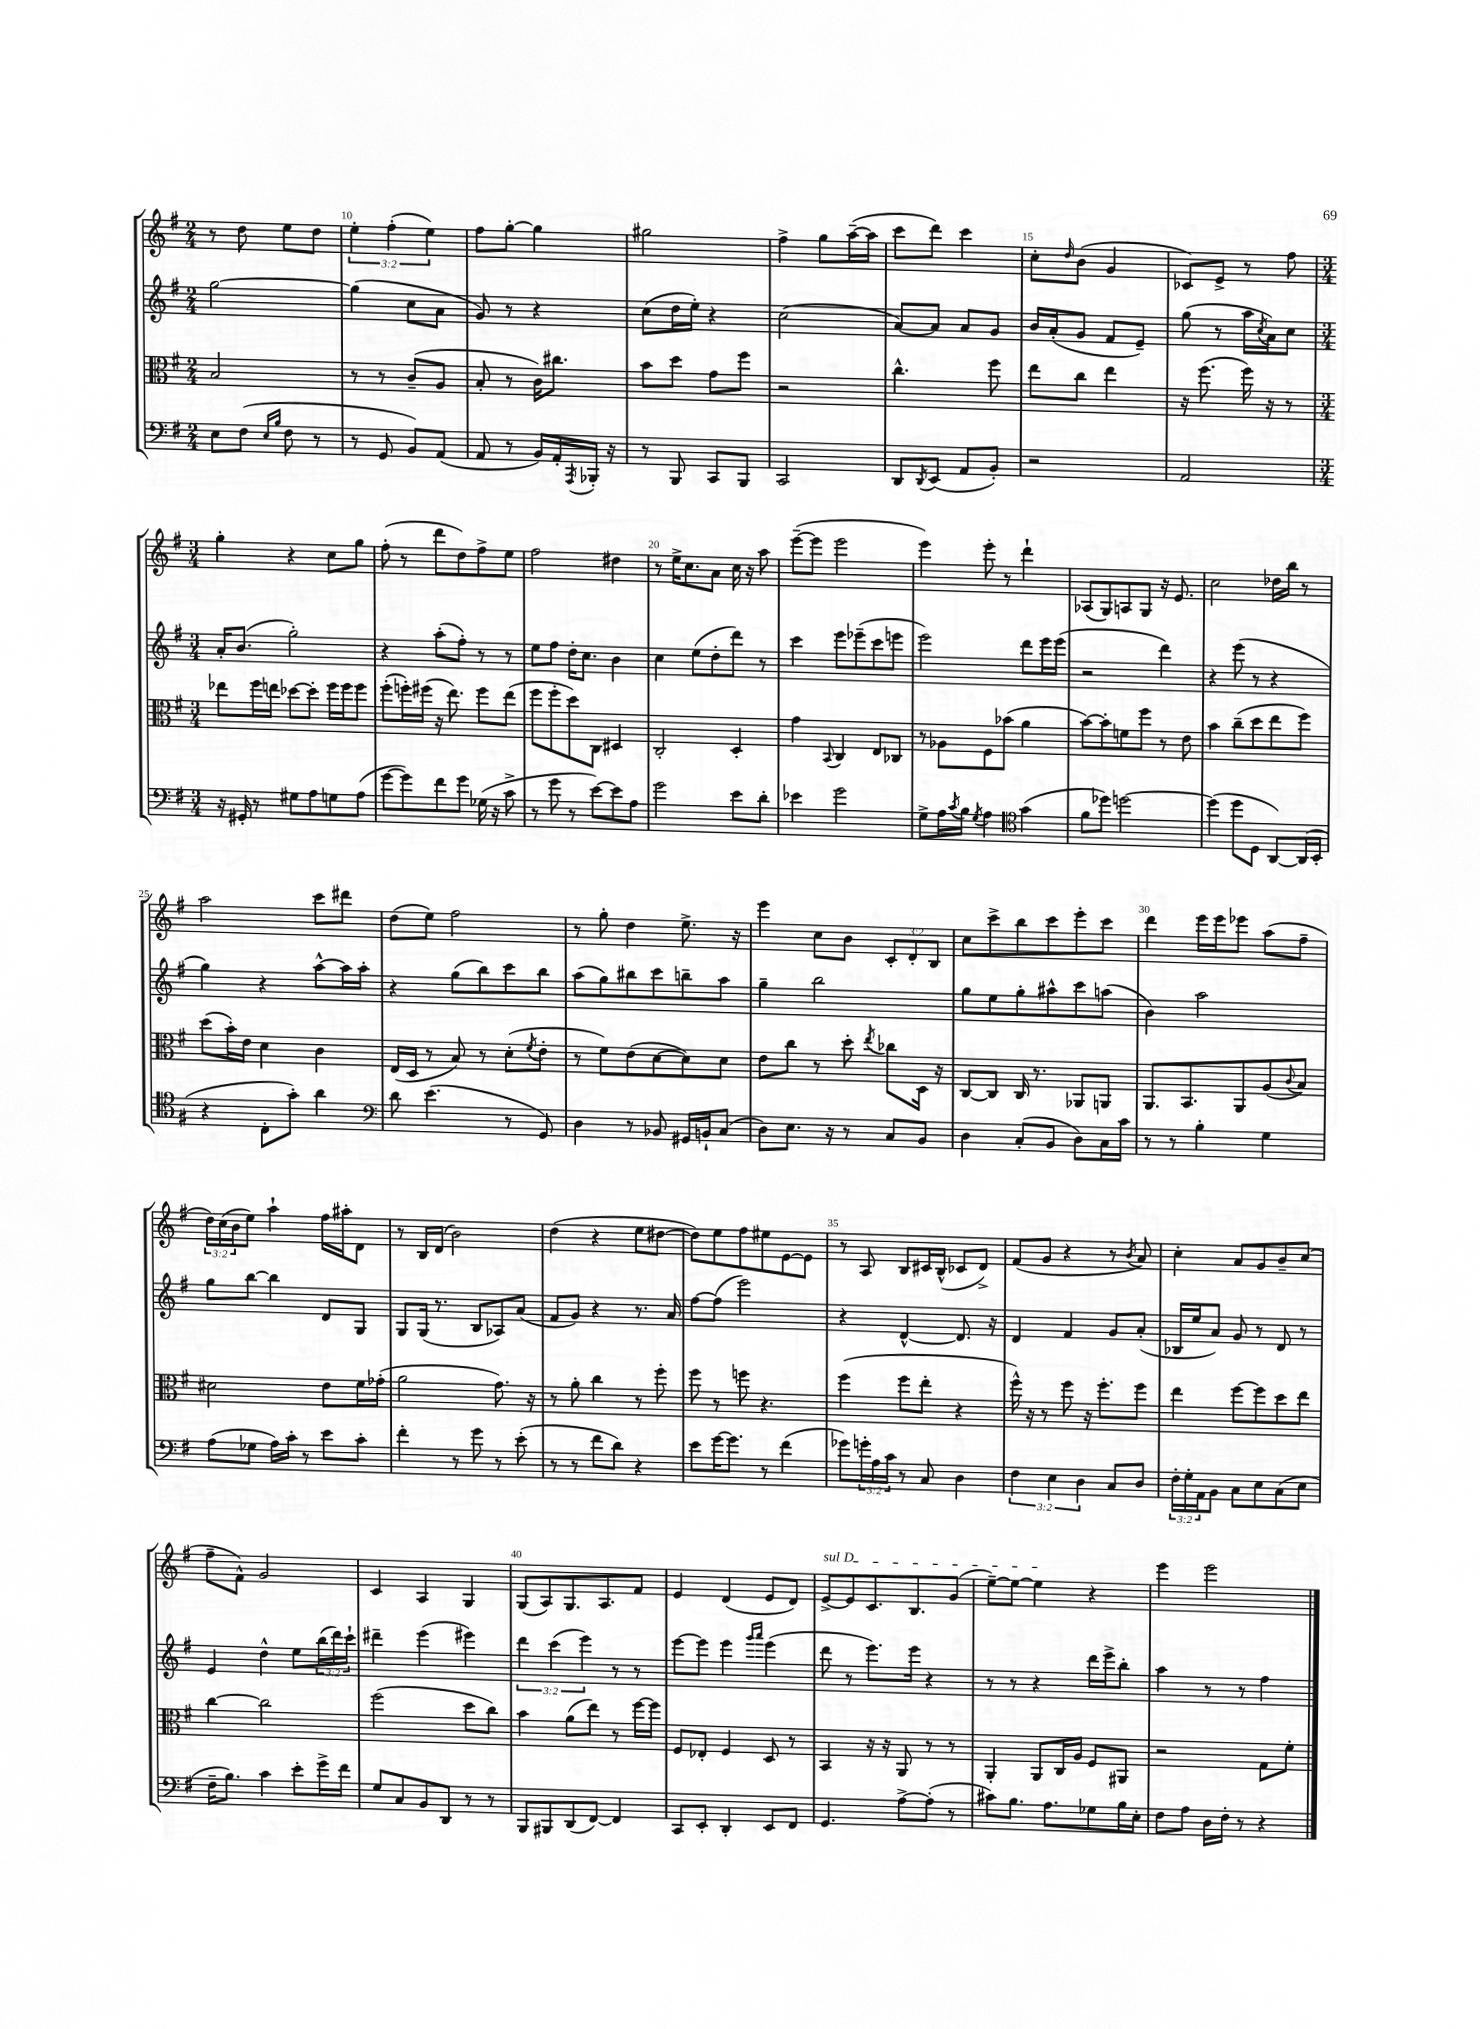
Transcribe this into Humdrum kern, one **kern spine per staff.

**kern	**kern	**kern	**kern
*staff4	*staff3	*staff2	*staff1
*clefF4	*clefC3	*clefG2	*clefG2
*k[f#]	*k[f#]	*k[f#]	*k[f#]
*M2/4	*M2/4	*M2/4	*M2/4
8E	2B	[2gg	8r
(8F#	.	.	8dd
16qqE	.	.	.
16qqB	.	.	.
8F#	.	.	8ee
8r	.	.	8dd
=	=	=	=
8r	8r	(4gg]	6ee'
8GG	8r	.	.
.	.	.	(6ff#'
8BB)	(8c~	8cc	.
.	.	.	6ee)
(8AA	8A	8a	.
=	=	=	=
8AA	8B'	8g)	8ff#
8r	8r	8r	[8gg'
16BB)	16c)	4r	4gg]
16AA'	8.cc#	.	.
8qAAA	.	.	.
16BBB-'	.	.	.
16r	.	.	.
=	=	=	=
8r	8b	(8cc	2gg#
8BBB	8dd	16dd	.
.	.	16ee')	.
8CC	8g	4r	.
8BBB	8ff#	.	.
=	=	=	=
2CC	2r	(2cc	4ff#^
.	.	.	8gg
.	.	.	([16aa~
.	.	.	16aa]
=	=	=	=
8DD	4.cc^^	[8a)	8ccc
8qDD	.	.	.
(8EE	.	8a]	8ddd)
8AA	.	8a	4ccc
8BB')	8ff#	8g	.
=	=	=	=
2r	8ee	16b	8cc'
.	.	(16a'	.
.	.	.	16qqdd
.	8cc	8g	(8b
.	4ee	8f#	4g
.	.	8e~)	.
=	=	=	=
2AA	16r	(8gg	8c-)
.	(8.ff#	.	.
.	.	8r	8e^
.	16ff#)	16aa	8r
.	.	8qcc	.
.	16r	16a)	.
.	8r	8cc	8ff#
=	=	=	=
*M3/4	*M3/4	*M3/4	*M3/4
16r	8ee-	16a'	4gg'
16GG#'	.	(8.b	.
8r	16ff#	.	.
.	16ee	.	.
8G#	[8dd-	2gg')	4r
8A	8dd-']	.	.
8G	16ff#	.	8cc
.	16ff#	.	.
(8A	8ff#	.	8gg
=	=	=	=
[8g	(8ff#'	4r	(8ff#'
8g])	16ff')	.	8r
.	(16ff#	.	.
8f#	16r	(8aa'	8ddd
.	8.ee)	.	.
8g	.	8ff#')	8dd)
(16G-	8ff#	8r	8ff#^
16r	.	.	.
8c^	(8ee	8r	8ee
=	=	=	=
8r	8ff#	8ee	2ff#
8g	8ff#'	8ff#	.
8r	8dd)	16dd'	.
.	.	8.cc	.
[8e)	8C	.	.
8e]	4D#	4b	4dd#
8A	.	.	.
=	=	=	=
2g	2C'	4cc	8r
.	.	.	16ee^
.	.	.	8.cc
.	.	(8ee	.
.	.	8dd'	8a
8e	4D'	8ddd)	16cc
.	.	.	16r
8d'	.	8r	8aa
=	=	=	=
4e-	4g	4ccc	([8eee~
.	.	.	8eee]
.	8qqBB	.	.
2g	4C	8eee	2eee
.	.	(8eee-~	.
.	8E	8ccc	.
.	8C-	8eee	.
=	=	=	=
8G^	8r	2eee)	4eee)
16A	8A-	.	.
8qc	.	.	.
16B	.	.	.
8qG	.	.	.
4A	8F#	.	8eee'
.	(8b-	.	8r
*clefC4	*	*	*
(4g	4a	8ddd	4ddd`
.	.	16eee	.
.	.	(16eee	.
=	=	=	=
8f#	[8b)	2r	(8A-
8dd-)	8b']	.	8G)
[2dd	8f	.	8A
.	8ff#	.	8G
.	8r	4ddd)	16r
.	.	.	8.e
.	8e	.	.
=	=	=	=
(4dd]	4b	4r	2cc
8dd	(8cc~	(8eee	.
8D	8dd	8r	.
[8AA)	8ee	4r	16dd-
.	.	.	16bb
(16AA]	8ff#)	.	8r
16BB'	.	.	.
=	=	=	=
4r	(8dd	4gg)	2aa
.	16b')	.	.
.	16e	.	.
8C'	4d	4r	.
8g')	.	.	.
4a	4c	[8aa^^	8ccc
.	.	16aa]	8ddd#
.	.	16aa'	.
=	=	=	=
*clefF4	*	*	*
8d	(16E	4r	(8dd
.	16D	.	.
(4.e	8r	.	8ee)
.	8B)	(8gg	2ff#
.	8r	8bb)	.
8r	(8d'	8ccc	.
.	8qf#	.	.
8GG)	8e'	8bb	.
=	=	=	=
4D	8r	(8aa	8r
.	8f#)	8gg)	8gg'
8r	(8e	8bb#	4dd
8BB-	[8d	8ccc	.
16GG#	8d])	8bb~	8.ee^
16BB`	.	.	.
(8C	8d	8aa	.
.	.	.	16r
=	=	=	=
8D)	8e	4gg~	4eee
8.E	8cc	.	.
.	8r	2bb	8cc
16r	.	.	.
8r	8dd'	.	8b
.	8qee	.	.
8C	8cc-	.	12c'
.	.	.	12d'
8BB	16D	.	.
.	.	.	12B
.	16r	.	.
=	=	=	=
4D	[8C	8gg	8cc
.	8C]	8ee	8ccc^
(8C'	16C	8gg'	8bb
.	8.r	.	.
8BB	.	8aa#^^	8ccc
8D)	8AA-	8ccc	8eee'
16C	8AA	(8aa	8ccc
16c	.	.	.
=	=	=	=
8r	8.AA	4b)	4ddd
8r	.	.	.
.	8.BB	.	.
4B'	.	2aa	16eee
.	.	.	16eee
.	8AA	.	8eee-
4G	(8A	.	(8aa
.	8qqc	.	.
.	8B)	.	8ff#~
=	=	=	=
(8A	2d#	8gg	24dd)
.	.	.	(24cc
.	.	.	24b
8G-	.	[8bb	8ee)
16A)	.	4bb]	4aa`
16c'	.	.	.
8r	.	.	.
8e	8e	8d	16ff#
.	.	.	16aa#'
8c'	16f#	8G	8d
.	(16g-'	.	.
=	=	=	=
4f#'	2a	8G	8r
.	.	(16G	16B
.	.	8.r	(16d
8r	.	.	2b)
8g	.	8B	.
8r	8.g)	8A-)	.
(8e'	.	(8a	.
.	16r	.	.
=	=	=	=
8r	8r	8f#	(4dd
8r	8a'	8g)	.
8f#	4cc	4r	4r
8d)	.	.	.
4r	8r	8.r	8ee
.	8ff#'	.	[8dd#
.	.	16a	.
=	=	=	=
8e	8ff#	[8ff#	8dd#])
[16g	8r	(8ff#]	8ee
8.g]	.	.	.
.	8ff	2eee)	8ff#
8r	4.r	.	8ee#
(4f#	.	.	[8e
.	.	.	8e]
=	=	=	=
8g-)	(4ff#	4r	8r
24g'	.	.	8A
24A	.	.	.
24c	.	.	.
8r	8ff#	[4d^^	8B
8C	8ee'	.	16c#
.	.	.	(16B^^
4D	4r	8.d]	8c-
.	.	.	8d^)
.	.	16r	.
=	=	=	=
6F#	16ff#^^)	4d	(8f#
.	16r	.	.
.	8r	.	8g
6E	.	.	.
.	8ff#	4f#	4r
6D	.	.	.
.	16r	.	.
.	8.ff#'	.	.
8C	.	8g	8r
.	.	.	8qb
8D	8ff#	(8a'	8a)
=	=	=	=
24F#'	4ee	16B-	4cc'
24G'	.	.	.
.	.	16ee	.
24AA	.	.	.
8BB	.	8a)	.
8C	[8ff#	8g	8a
8E	8ff#]	8r	8g
(8C	8dd	8d	8b~
8E	8ee	8r	(8cc
=	=	=	=
16F#~	[4cc	4e	8ff#~
8.B)	.	.	.
.	.	.	8f#^^)
4c	2cc]	4dd^^	2g
8e'	.	8ee	.
16g^	.	(24bb	.
.	.	24ddd)	.
16f#	.	.	.
.	.	24ccc`	.
=	=	=	=
8G	(2ff#	4ddd#~	4c
8C	.	.	.
8BB	.	(4eee	4A
8DD	.	.	.
8r	8dd	4eee#)	4G
8r	8cc)	.	.
=	=	=	=
8BBB	4b	6ddd	(8G
8BBB#	.	.	8A)
.	.	(6ccc	.
(8DD	(8a	.	8.G
.	.	6eee)	.
[8FF#)	8ee)	.	.
.	.	.	8.A
4FF#]	8r	8r	.
.	[16ff#	8r	8f#
.	16ff#]	.	.
=	=	=	=
8CC	8F#	[8eee	4e
8EE'	8E-'	8eee]	.
4DD'	4F#	4eee	(4d
.	.	16qqggg	.
.	.	16qqaaa	.
8EE	8D	(4eee	8e
8FF#	8r	.	8d)
=	=	=	=
4.GG	4BB	8ddd	[8e^
.	.	8r	8e]
.	16r	8.eee)	8.c
.	16r	.	.
[8A^	8AA	.	.
.	.	16eee	8.B
(8A']	8r	4r	.
8r	8r	.	(8g
=	=	=	=
8c#)	4AA'	8r	[8ee~)
8.B	.	8r	8ee_
.	8AA	4r	4ee]
8.A	.	.	.
.	16C	.	.
.	16A	.	.
8G-	8F#	16ddd	4r
.	.	16eee^	.
16B	8AA#	8bb'	.
16E'	.	.	.
=	=	=	=
8F#	2r	4aa	4eee
8A	.	.	.
16D	.	8r	2eee
16F#'	.	.	.
8r	.	8r	.
4r	8G	4ff#	.
.	8f#'	.	.
==	==	==	==
*-	*-	*-	*-
